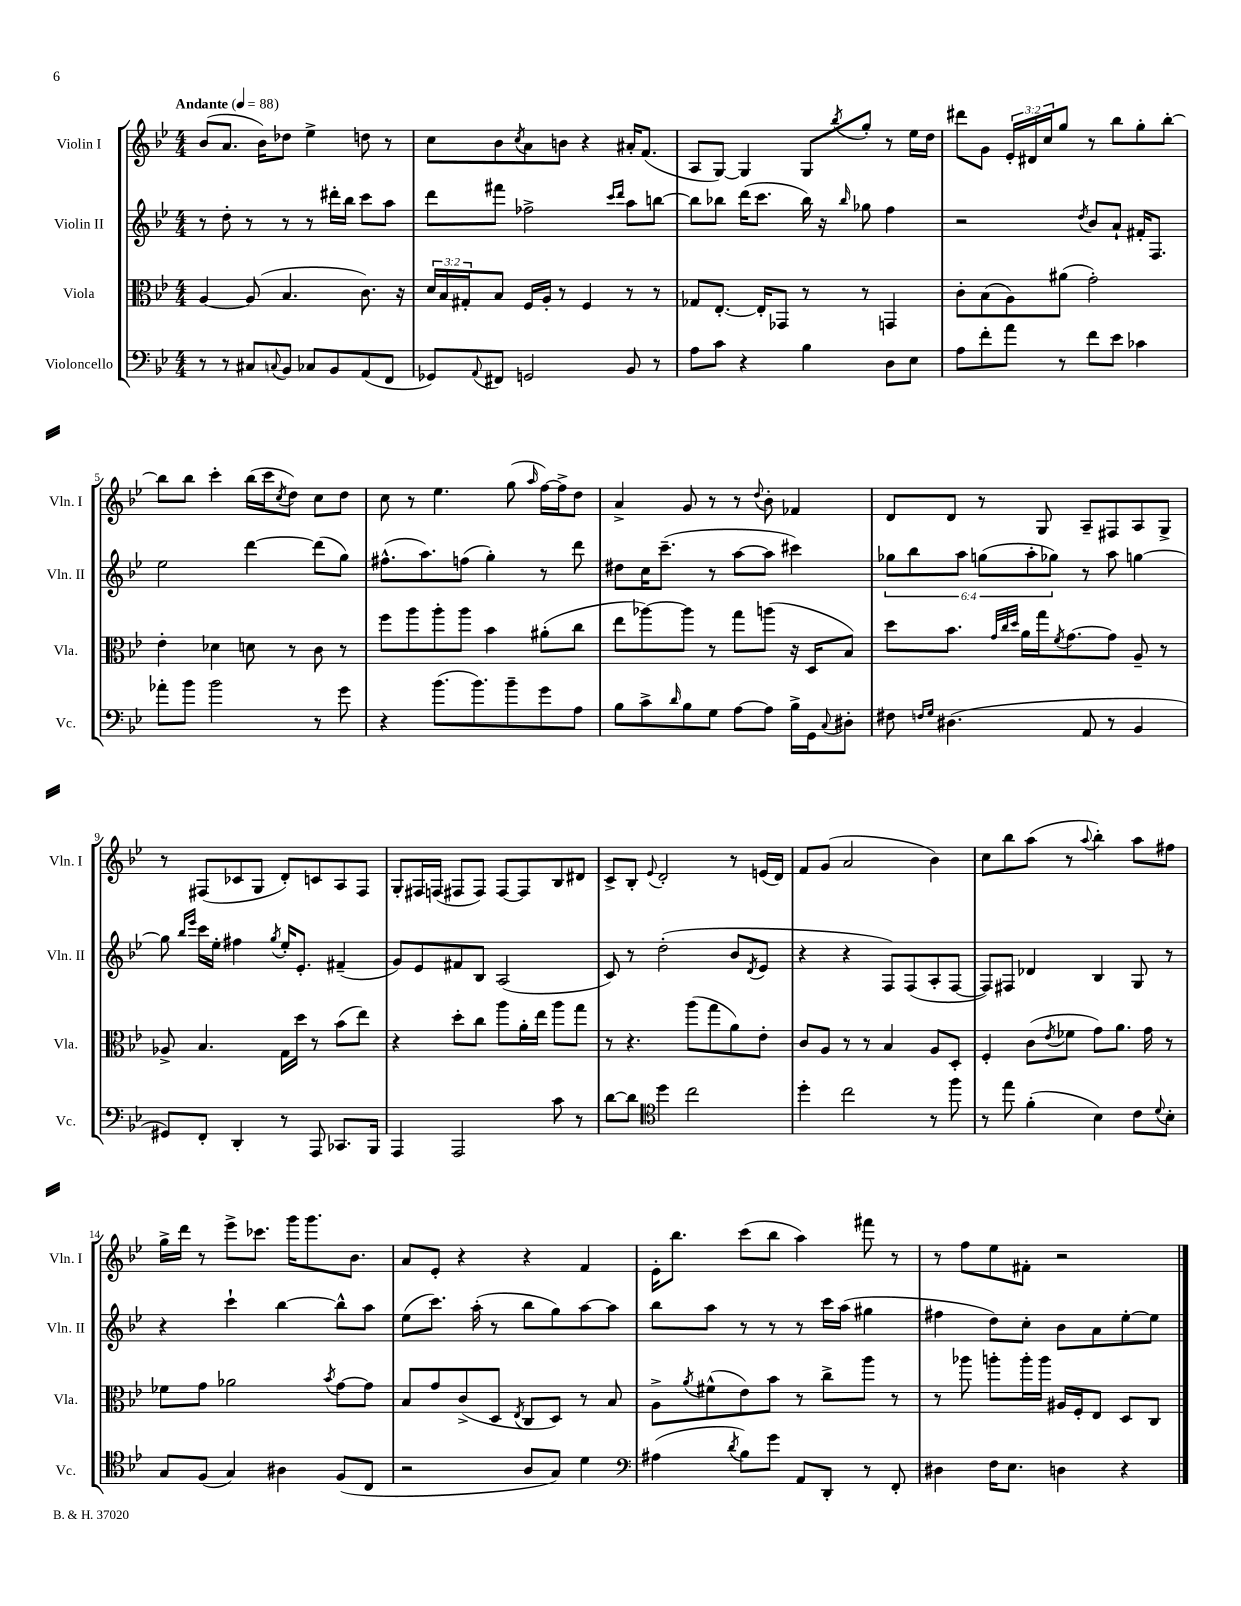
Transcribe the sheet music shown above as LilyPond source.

<<
\new StaffGroup <<
\new Staff = "s0" \with { instrumentName = "Violin I" shortInstrumentName = "Vln. I" } {
    \clef treble \key bes \major \numericTimeSignature \time 4/4 \override Staff.TupletNumber.text = #tuplet-number::calc-fraction-text \tempo "Andante" 4 = 88
    bes'8( a'8. bes'16) des''8 ees''4-> d''8 r8 |
    c''8 bes'8 \acciaccatura { c''8 } a'8 b'8 r4 ais'16-. f'8.( |
    a8 g8~) g4 g8 \acciaccatura { bes''8 } g''8-. r8 ees''16 d''16 |
    dis'''8 g'8 \tuplet 3/2 { ees'16-. dis'16 c''16 } g''8 r8 bes''8 g''8-. bes''8~-. |
    bes''8 bes''8 c'''4-. bes''16( c'''16 \acciaccatura { c''8 } d''8) c''8 d''8 |
    c''8 r8 ees''4. g''8( \grace { a''16 } f''16~) f''16-> d''8 |
    a'4-> g'8 r8 r8 \appoggiatura { d''8 } bes'8-. fes'4 |
    d'8 d'8 r8 g8 a8-- fis8 a8 g8-> |
    r8 fis8( ces'8 g8 d'8-.) c'8 a8 fis8 |
    g8-. fis16 f16( fis8 fis8) fis8~ fis8 bes8 dis'8 |
    c'8-> bes8-. \appoggiatura { ees'8 } d'2-. r8 e'16( d'16) |
    f'8 g'8( a'2 bes'4) |
    c''8 bes''8 a''8( r8 \appoggiatura { a''8 } bes''4-.) a''8 fis''8 |
    g''16-> d'''16 r8 ees'''8-> ces'''8. g'''16 g'''8. bes'8. |
    a'8 ees'8-. r4 r4 f'4 |
    ees'16-. bes''8. c'''8( bes''8 a''4) fis'''8 r8 |
    r8 f''8 ees''8 fis'8-. r2 \bar "|." |
}
\new Staff = "s1" \with { instrumentName = "Violin II" shortInstrumentName = "Vln. II" } {
    \clef treble \key bes \major \numericTimeSignature \time 4/4 \override Staff.TupletNumber.text = #tuplet-number::calc-fraction-text
    r8 d''8-. r8 r8 r8 dis'''16-. bes''16 c'''8 a''8 |
    d'''8 fis'''8 fes''2-> \grace { c'''16 d'''16 } a''8 b''8~ |
    b''8 bes''8 d'''16( c'''8. bes''16) r16 \grace { bes''16 } ges''8 f''4 |
    r2 \acciaccatura { d''8 } bes'8 a'8-! fis'16-. f8. |
    ees''2 d'''4~ d'''8( g''8) |
    fis''8.-^( a''8.) f''8( g''4-.) r8 d'''8 |
    dis''8 c''16 c'''8.--( r8 a''8~ a''8 cis'''4) |
    \tuplet 6/4 { ges''8 bes''8 a''8 g''8( a''8-. ges''8) } r8 a''8 g''4~ |
    g''8 \grace { bes''16 ees'''16 } c'''16 ees''16-. fis''4 \acciaccatura { g''8 } ees''16-. ees'8.-. fis'4--( |
    g'8) ees'8 fis'8 bes8 a2( |
    c'8) r8 d''2-.( bes'8 \acciaccatura { d'8 } ees'8 |
    r4 r4 f8) f8( a8-. f8~ |
    f8) fis8 des'4 bes4 g8 r8 |
    r4 c'''4-! bes''4~ bes''8-^ a''8 |
    ees''8( c'''8.) a''16-.( r8 bes''8 g''8) a''8~ a''8 |
    bes''8 a''8 r8 r8 r8 c'''16 a''16( gis''4 |
    fis''4 d''8) c''8-. bes'8 a'8 ees''8~-. ees''8 \bar "|." |
}
\new Staff = "s2" \with { instrumentName = "Viola" shortInstrumentName = "Vla." } {
    \clef alto \key bes \major \numericTimeSignature \time 4/4 \override Staff.TupletNumber.text = #tuplet-number::calc-fraction-text
    a4~ a8( bes4. c'8.) r16 |
    \tuplet 3/2 { d'16 bes16 gis16-. } bes8 f16 a16-. r8 f4 r8 r8 |
    ges8 ees8.~-. ees16-. ges,8 r8 r8 g,4 |
    c'8-. bes8( a8) ais'8( g'2-.) |
    ees'4-. des'4 d'8 r8 c'8 r8 |
    f''8 a''8 a''8-. a''8 bes'4 ais'8-.( c''8 |
    ees''8 aes''8~) aes''8 r8 g''8 a''8( r16 d16 bes8) |
    d''8 bes'8. \grace { g'32 c''32 d''32 } a'16 g''16 \acciaccatura { f'8 } g'8.~ g'8 a8-- r8 |
    aes8-> bes4. g16 d''16 r8 bes'8( ees''8) |
    r4 d''8-. c''8 a''8 a'16-. ees''16 a''8 g''8 |
    r8 r4. a''8( g''8 a'8) ees'8-. |
    c'8 a8 r8 r8 bes4 a8 d8-. |
    f4-. c'8( \acciaccatura { ees'8 } fes'8 g'8) a'8. g'16 r8 |
    fes'8 g'8 aes'2 \acciaccatura { bes'8 } g'8~ g'8 |
    bes8 g'8 c'8->( d8 \acciaccatura { ees8 } c8 d8) r8 bes8 |
    a8-> \acciaccatura { a'8 } fis'8-^( ees'8) bes'8 r8 c''8-> a''8 r8 |
    r8 aes''8 a''8-. a''16-. a''16 ais16 f16-. ees8 d8 c8 \bar "|." |
}
\new Staff = "s3" \with { instrumentName = "Violoncello" shortInstrumentName = "Vc." } {
    \clef bass \key bes \major \numericTimeSignature \time 4/4
    r8 r8 cis8 \appoggiatura { c8 } bes,8 ces8 bes,8 a,8( f,8 |
    ges,8) \appoggiatura { a,8 } fis,8 g,2 bes,8 r8 |
    a8 c'8 r4 bes4 d8 ees8 |
    a8 f'8-. a'8 r8 f'8 ees'8 ces'4 |
    aes'8-. bes'8 bes'2 r8 g'8 |
    r4 bes'8.( bes'8.) bes'8-- g'8 a8 |
    bes8 c'8-> \grace { d'16 } bes8 g8 a8~ a8 bes16-> g,16 \appoggiatura { c8 } dis8-. |
    fis8 \grace { f16 g16 } dis4.( a,8 r8 bes,4 |
    gis,8) f,8-. d,4-. r8 a,,8 ces,8. bes,,16 |
    a,,4 a,,2 c'8 r8 |
    d'8~ d'8 \clef tenor d''4 c''2 |
    d''4-. c''2 r8 f''8 |
    r8 ees''8 f'4-.( bes4) c'8 \appoggiatura { d'8 } bes8-. |
    g8 f8( g4) ais4 f8( c8 |
    r2 a8 g8) d'4 |
    \clef bass ais4( \acciaccatura { d'8 } bes8) g'8 a,8 d,8-. r8 f,8-. |
    dis4 f16 ees8. d4 r4 \bar "|." |
}
>>
>>
